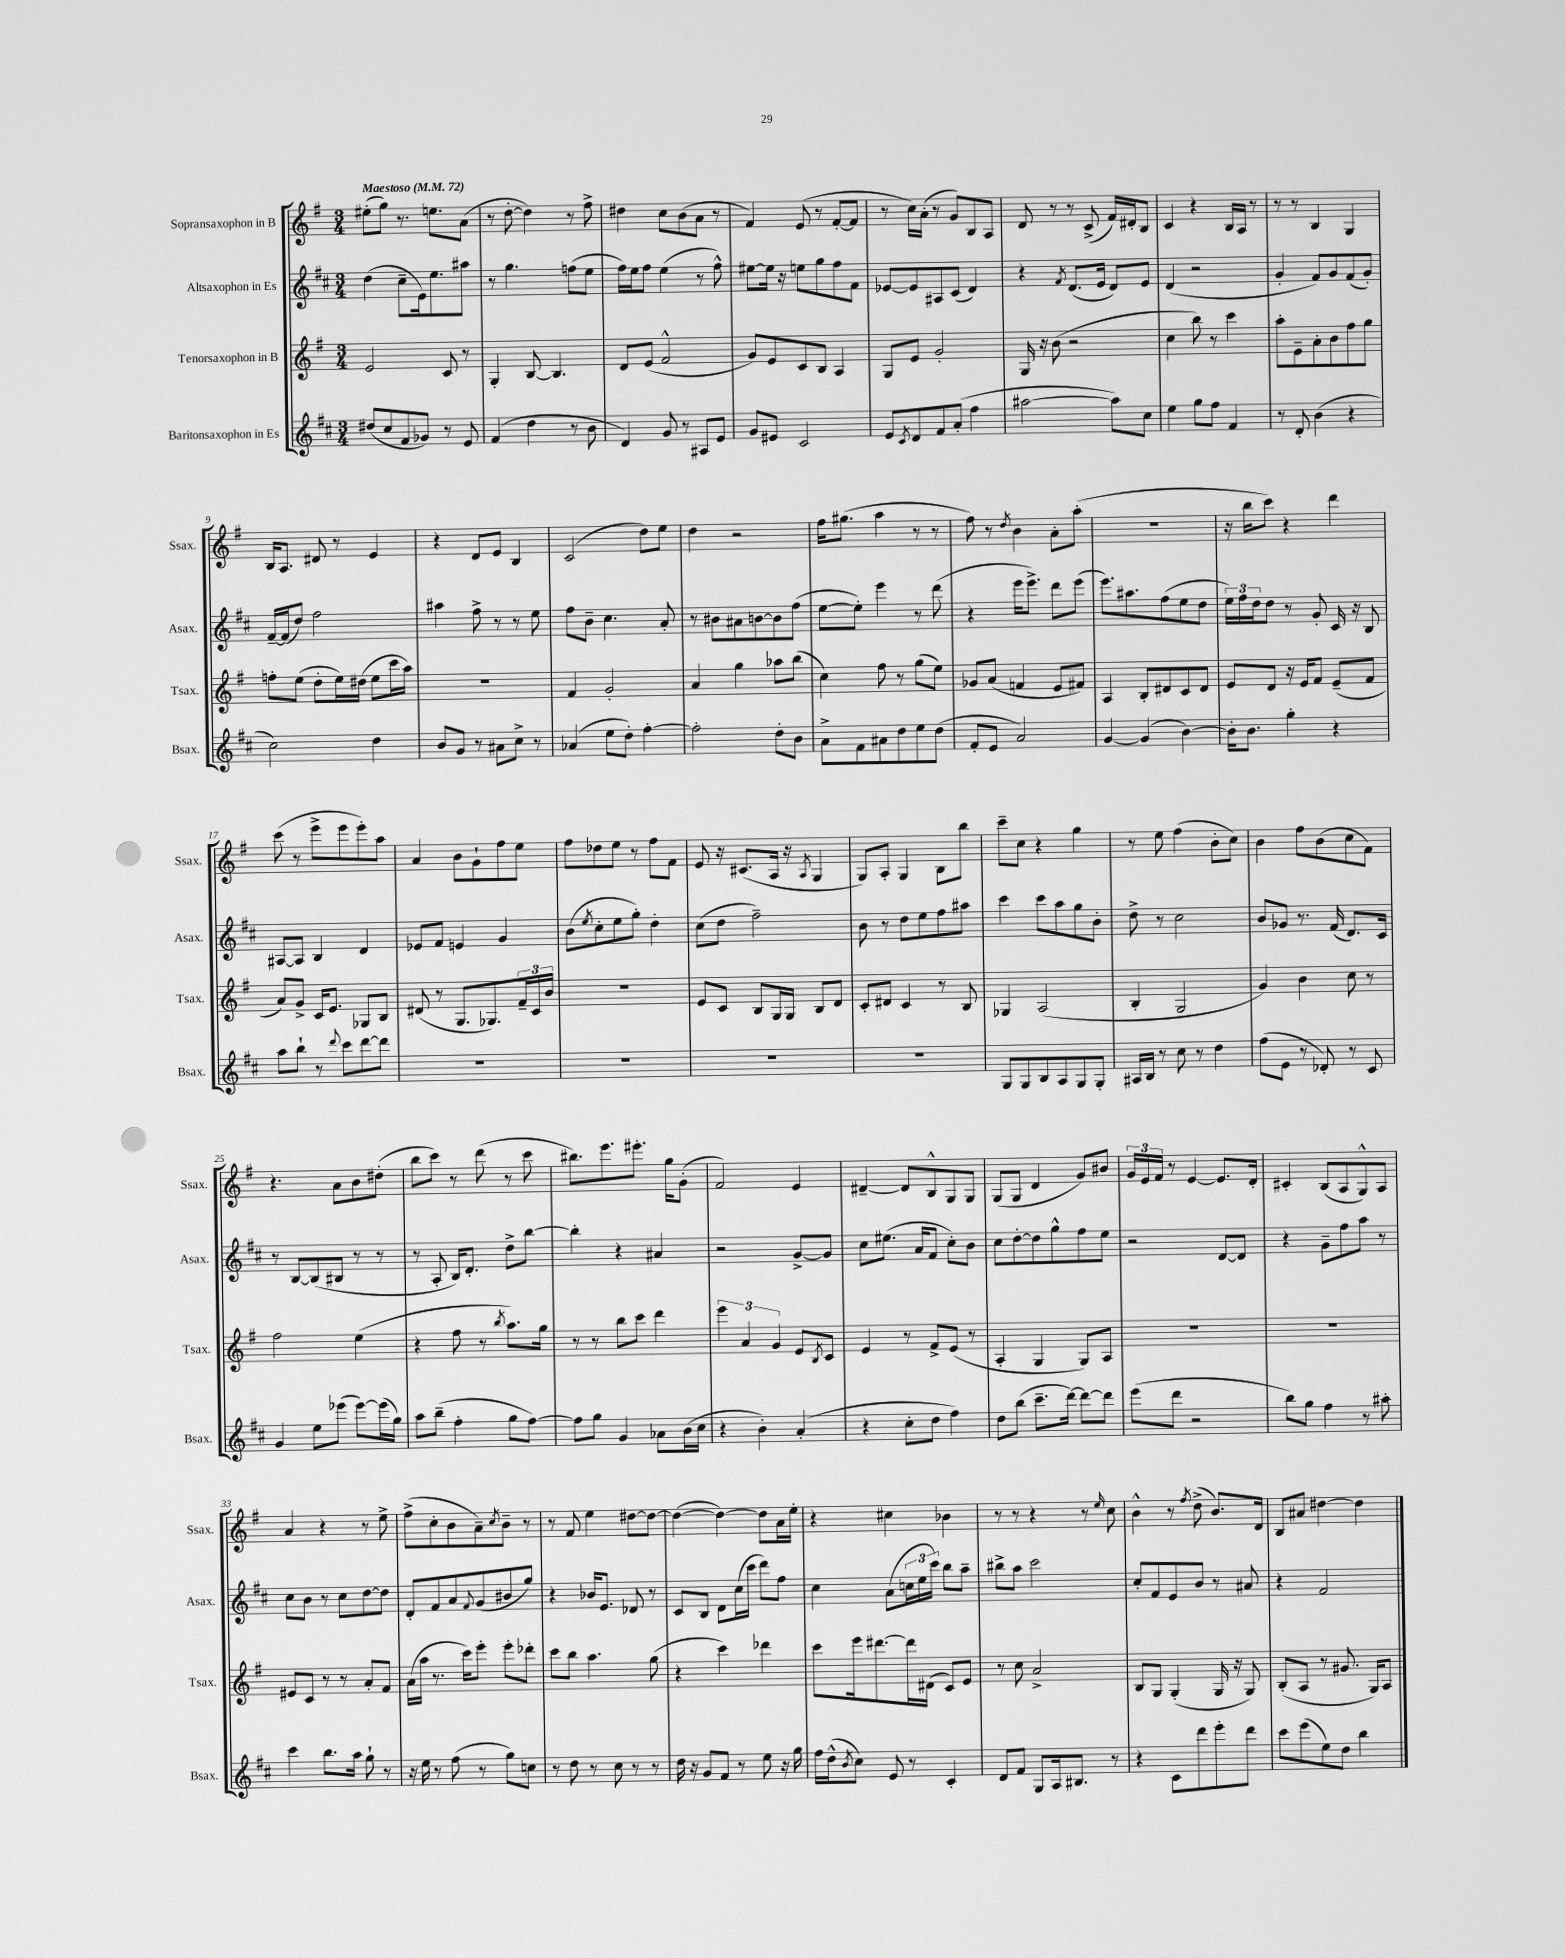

**kern	**kern	**kern	**kern
*part4	*part3	*part2	*part1
*staff4	*staff3	*staff2	*staff1
*I"Baritonsaxophon in Es	*I"Tenorsaxophon in B	*I"Altsaxophon in Es	*I"Sopransaxophon in B
*I'Bsax.	*I'Tsax.	*I'Asax.	*I'Ssax.
*clefG2	*clefG2	*clefG2	*clefG2
*k[f#c#]	*k[f#]	*k[f#c#]	*k[f#]
*M3/4	*M3/4	*M3/4	*M3/4
*MM72	*MM72	*MM72	*MM72
=1	=1	=1	=1
!	!	!	!LO:TX:a:B:t=Maestoso
(8dd#X/L	2e/	(4dd\	(8ee#X'\L
8cc#/	.	.	8gg\J)
8f#/	.	8cc#~\L	8.r
8g-X/J)	.	16e\k)	.
.	.	8.ee\	8.een\L
8r	8c/	.	.
8e/	8r	8aa#X\J	(8a\J
=2	=2	=2	=2
(4f#/	4G'/	8r	8r
.	.	4.gg\	[8dd'\
4dd\	[8B/	.	4dd\])
.	4.B/]	.	.
8r	.	(8ffn\L	8r
8b\	.	8ee\J	8ff#^\
=3	=3	=3	=3
4d/)	8d/L	16ff#\LL)	4dd#X\
.	.	16ee\J	.
.	(8e/J	8ff#\J	.
8g/	2f#^^/	(4ee\	8cc\L
8r	.	.	(8b\
8A#X/L	.	8r	8a\J
8e/J	.	8ff#^^\)	8r
=4	=4	=4	=4
8g/L	8g/L)	[8ee#X\L	4f#/)
8e#X/J	8e/	16ee#\Jk]	.
.	.	16r	.
2c#/	8c/	8een\L	(8e/
.	8B/J	8gg\	8r
.	4A/	8ff#\	[8f#'/L
.	.	8f#\J	8f#/J]
=5	=5	=5	=5
8e/L	8G/L	[8e-X/L	8r
8qc#/	.	.	.
8d/	8e/J	8e-/]	16cc\LL)
.	.	.	(16a'\JJ
8f#/	2g'/	8A#X/	8r
(8a'/J	.	(8c#/J	8g/L)
4ff#\	.	4d/)	8B/
.	.	.	8A/J
=6	=6	=6	=6
[2aa#X\	16G/	4r	8d/
.	16r	.	.
.	(8b\	.	8r
.	.	8qf#/	.
.	2r	(8.d/L	8r
.	.	.	(8c^/
.	.	16e/Jk	.
8aa#\L])	.	8d/L)	16f#/LL)
.	.	.	16d#X'/J
8cc#\J	.	8e/J	8B/J
=7	=7	=7	=7
4ee\	4cc\	(4d/	4c/
8gg\L	8bb\)	2r	4r
8ff#\J	8r	.	.
4f#/	4ccc\	.	16B/LL
.	.	.	16A/JJ
.	.	.	8r
=8	=8	=8	=8
8r	8aa'\L	4g'/	8r
8d'/	8e~\	.	8r
(4b\	8a'\	8f#/L)	4B/
.	8b\	8g/	.
4r	8ff#\	(8f#/	4G/
.	8gg\J	8g'/J)	.
!!LO:LB:g=z
=9	=9	=9	=9
2cc#\)	8ffn'\L	[16f#~/LL	16B/KL
.	.	(16f#/J]	8.A/J
.	(8ee\J	8dd/J)	.
.	8dd'\L	2ff#\	8d#X/
.	16ee\L)	.	8r
.	(16dd#X\JJ	.	.
4dd\	8ee\L	.	4e/
.	16ccc\L	.	.
.	16aa\JJ)	.	.
=10	=10	=10	=10
8b/L	2.r	4aa#X\	4r
8g/J	.	.	.
8r	.	8ff#^\	8d/L
8a#X\L	.	8r	8e/J
8cc#^\J	.	8r	4B/
8r	.	8ee\	.
=11	=11	=11	=11
(4a-X/	4f#/	8ff#\L	(2c/
.	.	8b~\J	.
8ee\L	2g'/	4.cc#\	.
8dd'\J)	.	.	.
[4ff#'\	.	.	8dd\L)
.	.	8a'/	8ee\J
=12	=12	=12	=12
2ff#'\]	4a/	8r	4dd\
.	.	8b#X\L	.
.	4gg\	8a#X\	2r
.	.	[8bn\	.
8dd'\L	8aa-X\L	8b\]	.
8b\J	(8bb\J	(8ff#\J	.
=13	=13	=13	=13
8a^\L	4cc\)	[8ee\L	16ff#\KL
.	.	.	(8.gg#X\J
8f#\	.	8ee'\J])	.
8a#X\	8ff#\	4eee\	4aa\
8dd\	8r	.	.
8ee\	(8gg\L	8r	8r
(8dd\J	8ee\J)	(8ddd\	8r
=14	=14	=14	=14
8f#'/L	8g-X/L	4r	8ff#\)
8e/J	(8a/J	.	8r
.	.	.	8qdd/
2a/)	4fn/	16eee\KL	4b\
.	.	8.eee^\J)	.
.	8e/L	8ddd\L	8a'\L
.	8f#X/J)	(8eee\J	(8aa'\J
=15	=15	=15	=15
[4g/	4A/	8.eee\L)	2.r
.	.	8.aa#X\	.
(4g/]	8B'/L	.	.
.	8d#X/	(8ff#\	.
[4b\)	8c/	8ee\	.
.	8d#/J	8dd\J	.
=16	=16	=16	=16
16b'\KL]	8e/L	24ee\LL)	16r
.	.	24ff#\	.
8.b\J	.	.	16bb\KL
.	.	24dd\J	.
.	8d/J	8dd\J	8ccc\J)
4gg'\	16r	8r	4r
.	16e/KL	.	.
.	8f#/J	8g'/	.
4r	(8e~/L	16c#/	4ddd\
.	.	16r	.
.	8f#/J	8B/	.
!!LO:LB:g=z
=17	=17	=17	=17
8aa\L	8a/L)	[8A#X/L	(8ccc\
8bb`\J	8g^/J	8A#/J]	8r
8r	16c/KL	4B/	8eee^\L
.	8.e/J	.	.
8qqddd/	.	.	.
8ccc#\L	.	.	8eee\
[8ddd\	8G-X/L	4d/	8eee'\)
8ddd\J]	8B/J	.	8aa\J
=18	=18	=18	=18
2.r	(8d#X/	8e-X/L	4a/
.	8r	8f#/J	.
.	8.G/L	4en/	8b\L
.	.	.	8g`\
.	8.G-X/)	.	.
.	.	4g/	8ff#\
.	24f#~/L	.	8ee\J
.	24c/	.	.
.	24b/JJ	.	.
=19	=19	=19	=19
2.r	2.r	(8b\L	8ff#\L
.	.	8qee/	.
.	.	8cc#'\	8dd-X\
.	.	8ee\	8ee\J
.	.	8gg'\J)	8r
.	.	4dd'\	8ff#\L
.	.	.	8f#\J
=20	=20	=20	=20
2.r	8e/L	(8cc#\L	8e/
.	8c/J	8dd\J	16r
.	.	.	(8.c#X/L
.	8B/L	2ff#~\)	.
.	16G/L	.	16A/Jk
.	16G/JJ	.	16r
.	.	.	8qA/
.	8B/L	.	4G/
.	8d/J	.	.
=21	=21	=21	=21
2.r	8c'/L	8b\	8G/L)
.	8d#X/J	8r	8A'/J
.	4c/	8dd\L	4G/
.	.	8ee\	.
.	8r	8ff#\	8B\L
.	8B/	8aa#X\J	8bb\J
=22	=22	=22	=22
8G/L	4G-X/	4ccc#\	8ccc~\L
8G/	.	.	8cc\J
8B/	(2A/	8ccc#\L	4r
8A/	.	8aa\	.
8G/	.	8gg\	4gg\
8G'/J	.	8b'\J	.
=23	=23	=23	=23
16A#X/LL	4B'/	8dd^\	8r
16B/JJ	.	.	.
8r	.	8r	8ee\
8cc#\	2G/	2cc#\	(4ff#\
8r	.	.	.
4dd\	.	.	8b'\L
.	.	.	8cc\J)
=24	=24	=24	=24
(8ff#\L	4g/)	8b/L	4b\
8e\J	.	8g-X/J	.
8r	4b\	8.r	8ff#\L
8d-X'/)	.	.	(8b\
.	.	(16f#/	.
8r	8cc\	8.d/L)	8cc\
8c#/	8r	.	8f#\J)
.	.	16c#/Jk	.
!!LO:LB:g=z
=25	=25	=25	=25
4g/	2ff#\	8r	4.r
.	.	[8B/L	.
8ee\L	.	(8B/]	.
(8eee-X\J	.	8B#X/J	8a\L
[8eee-\L)	(4ee\	8r	8b\
(16eee-\L]	.	8r	(8dd#X'\J
16gg\JJ)	.	.	.
=26	=26	=26	=26
8aa\L	4r	8r	8bb\L
(8bb~\J	.	8A'/	8ccc\J)
4ff#'\	8ff#\	16B/KL)	8r
.	.	8.d'/J	.
.	8r	.	(8ddd\
.	8qbb/	.	.
8gg\L	8.aa\L)	8dd^\L	8r
[8ff#\J)	.	[8bb\J	8ccc\
.	16gg\Jk	.	.
=27	=27	=27	=27
8ff#\L]	8r	4bb'\]	8.bb#X\L)
8gg\J	8r	.	.
.	.	.	8.eee\
4g/	8bb\L	4r	.
.	8ccc\J	.	8.eee#X'\J
8a-X\L	4ddd\	4a#X/	.
.	.	.	16gg\KL
(16b\L	.	.	(8g'\J
16cc#\JJ	.	.	.
=28	=28	=28	=28
4r	6eee\	2r	2f#/)
.	6a/	.	.
4b'\)	.	.	.
.	6g/	.	.
(4a'/	8e/L	[8g^/L	4e/
.	8qB/	.	.
.	8c/J	8g/J]	.
=29	=29	=29	=29
4r	4e/	8cc#\L	[4d#X~/
.	.	(8.ee#X\J	.
8cc#'\L	8r	.	8d#/L]
.	.	16a/KL	.
8dd\J	8f#^/L	8f#/J	8B^^/
4ff#\)	(8e/J	8cc#'\L)	8G/
.	8r	8b\J	8G/J
=30	=30	=30	=30
8dd\L	4A'/	8cc#\L	(8G/L
(8bb\J	.	[8dd'\	8G/J
8.ccc#~\L	4G/	8dd\]	4d/
.	.	8gg^^\	.
[16ddd\Jk)	.	.	.
8ddd\L_	8G/L)	8ff#\	8g/L)
8ddd\J]	8A/J	8ee\J	8b#X/J
=31	=31	=31	=31
(8eee\L	2.r	2r	24g/LL
.	.	.	24e/
.	.	.	24f#/JJ
8ddd\J	.	.	8r
2r	.	.	[4e/
.	.	[8d/L	8.e/L]
.	.	8d/J]	.
.	.	.	16d'/Jk
=32	=32	=32	=32
8bb\L)	2.r	4r	4c#X'/
8gg\J	.	.	.
4ff#\	.	8g~\L	(8B/L
.	.	8ff#\	8A/
8r	.	8aa\J	8G^^/)
8aa#X'\	.	8r	8A/J
!!LO:LB:g=z
=33	=33	=33	=33
4ccc#\	8e#X/L	8cc#\L	4a/
.	8c/J	8b\J	.
8.bb\L	8r	8r	4r
.	8r	8cc#\L	.
16aa\Jk	.	.	.
8gg`\	8a'/L	[8dd\	8r
8r	8f#/J	8dd\J]	8ee^\
=34	=34	=34	=34
16r	(16a\LL	8d'/L	(8ff#^\L
16ee\	16aa\JJ	.	.
8r	8.r	8f#/	8cc'\
(8ff#\	.	8a/	8b\
.	16ccc\KL)	.	.
.	.	8qqf#/	.
8r	8eee'\J	(8g/	8a~\)
.	.	.	8qcc/
8gg\L)	8eee'\L	8b#X/	8b~\J
8ccn\J	8ddd-X'\J	8gg/J)	8r
=35	=35	=35	=35
8r	8ccc\L	4r	8r
8dd\	8bb\J	.	8f#/
8r	4.aa\	16b-X/KL	4ee\
.	.	8.e/J	.
8cc#\	.	.	.
8r	.	8d-X/	[8dd#X\L
8r	(8gg\	8r	8dd#\J_
=36	=36	=36	=36
16dd\	4r	8c#/L	(4dd#\_
16r	.	.	.
8g/L	.	8B/J	.
8f#/J	4ccc\)	8d\L	4dd#\_)
8r	.	(16cc#\L	.
.	.	16ccc#\JJ	.
8ee\	4ddd-X\	8ddd\L)	8dd#\L]
16r	.	8ff#\J	16a\L
16gg\	.	.	16ee'\JJ
=37	=37	=37	=37
16ff#\LL	8ccc\L	4cc#\	4r
(16dd^^\J	.	.	.
8qb/	.	.	.
8cc#\J)	16eee\k	.	.
.	[8.ddd#X\	.	.
8e/	.	(8a\L	4cc#X\
8r	16ddd#\L]	24ccn\L	.
.	.	24ee\	.
.	(16d#X\JJ	.	.
.	.	24ccc#\JJ)	.
4c#'/	8c/L)	8bb\L	4b-X\
.	8e/J	8aa~\J	.
=38	=38	=38	=38
8d/L	8r	8bb#X^\L	8r
8f#/J	8cc\	8aa\J	8r
8G/L	2a^/	2ccc#\	4r
16A/k	.	.	.
8.B#X/J	.	.	.
.	.	.	8r
.	.	.	16qqee/
8r	.	.	8cc\
=39	=39	=39	=39
4r	8B/L	8cc#'/L	4b^^\
.	8G/J	8f#/	.
8c#\L	(4G'/	8e/	8r
.	.	.	8qff#/
8ddd\	.	8b/J	(8dd^\
8eee'\	16G/	8r	8.b/L)
.	16r	.	.
8ddd\J	8G/)	8a#X/	.
.	.	.	16d/Jk
=40	=40	=40	=40
8ccc#\L	(8B'/L	4r	8B/L
(8eee\	8A/J	.	8a#X/J
8ee\)	8r	2f#/	[4dd#X\
8dd\J	8.g#X/	.	.
4bb\	.	.	4dd#\]
.	16G/KL)	.	.
.	8A/J	.	.
==	==	==	==
*-	*-	*-	*-
